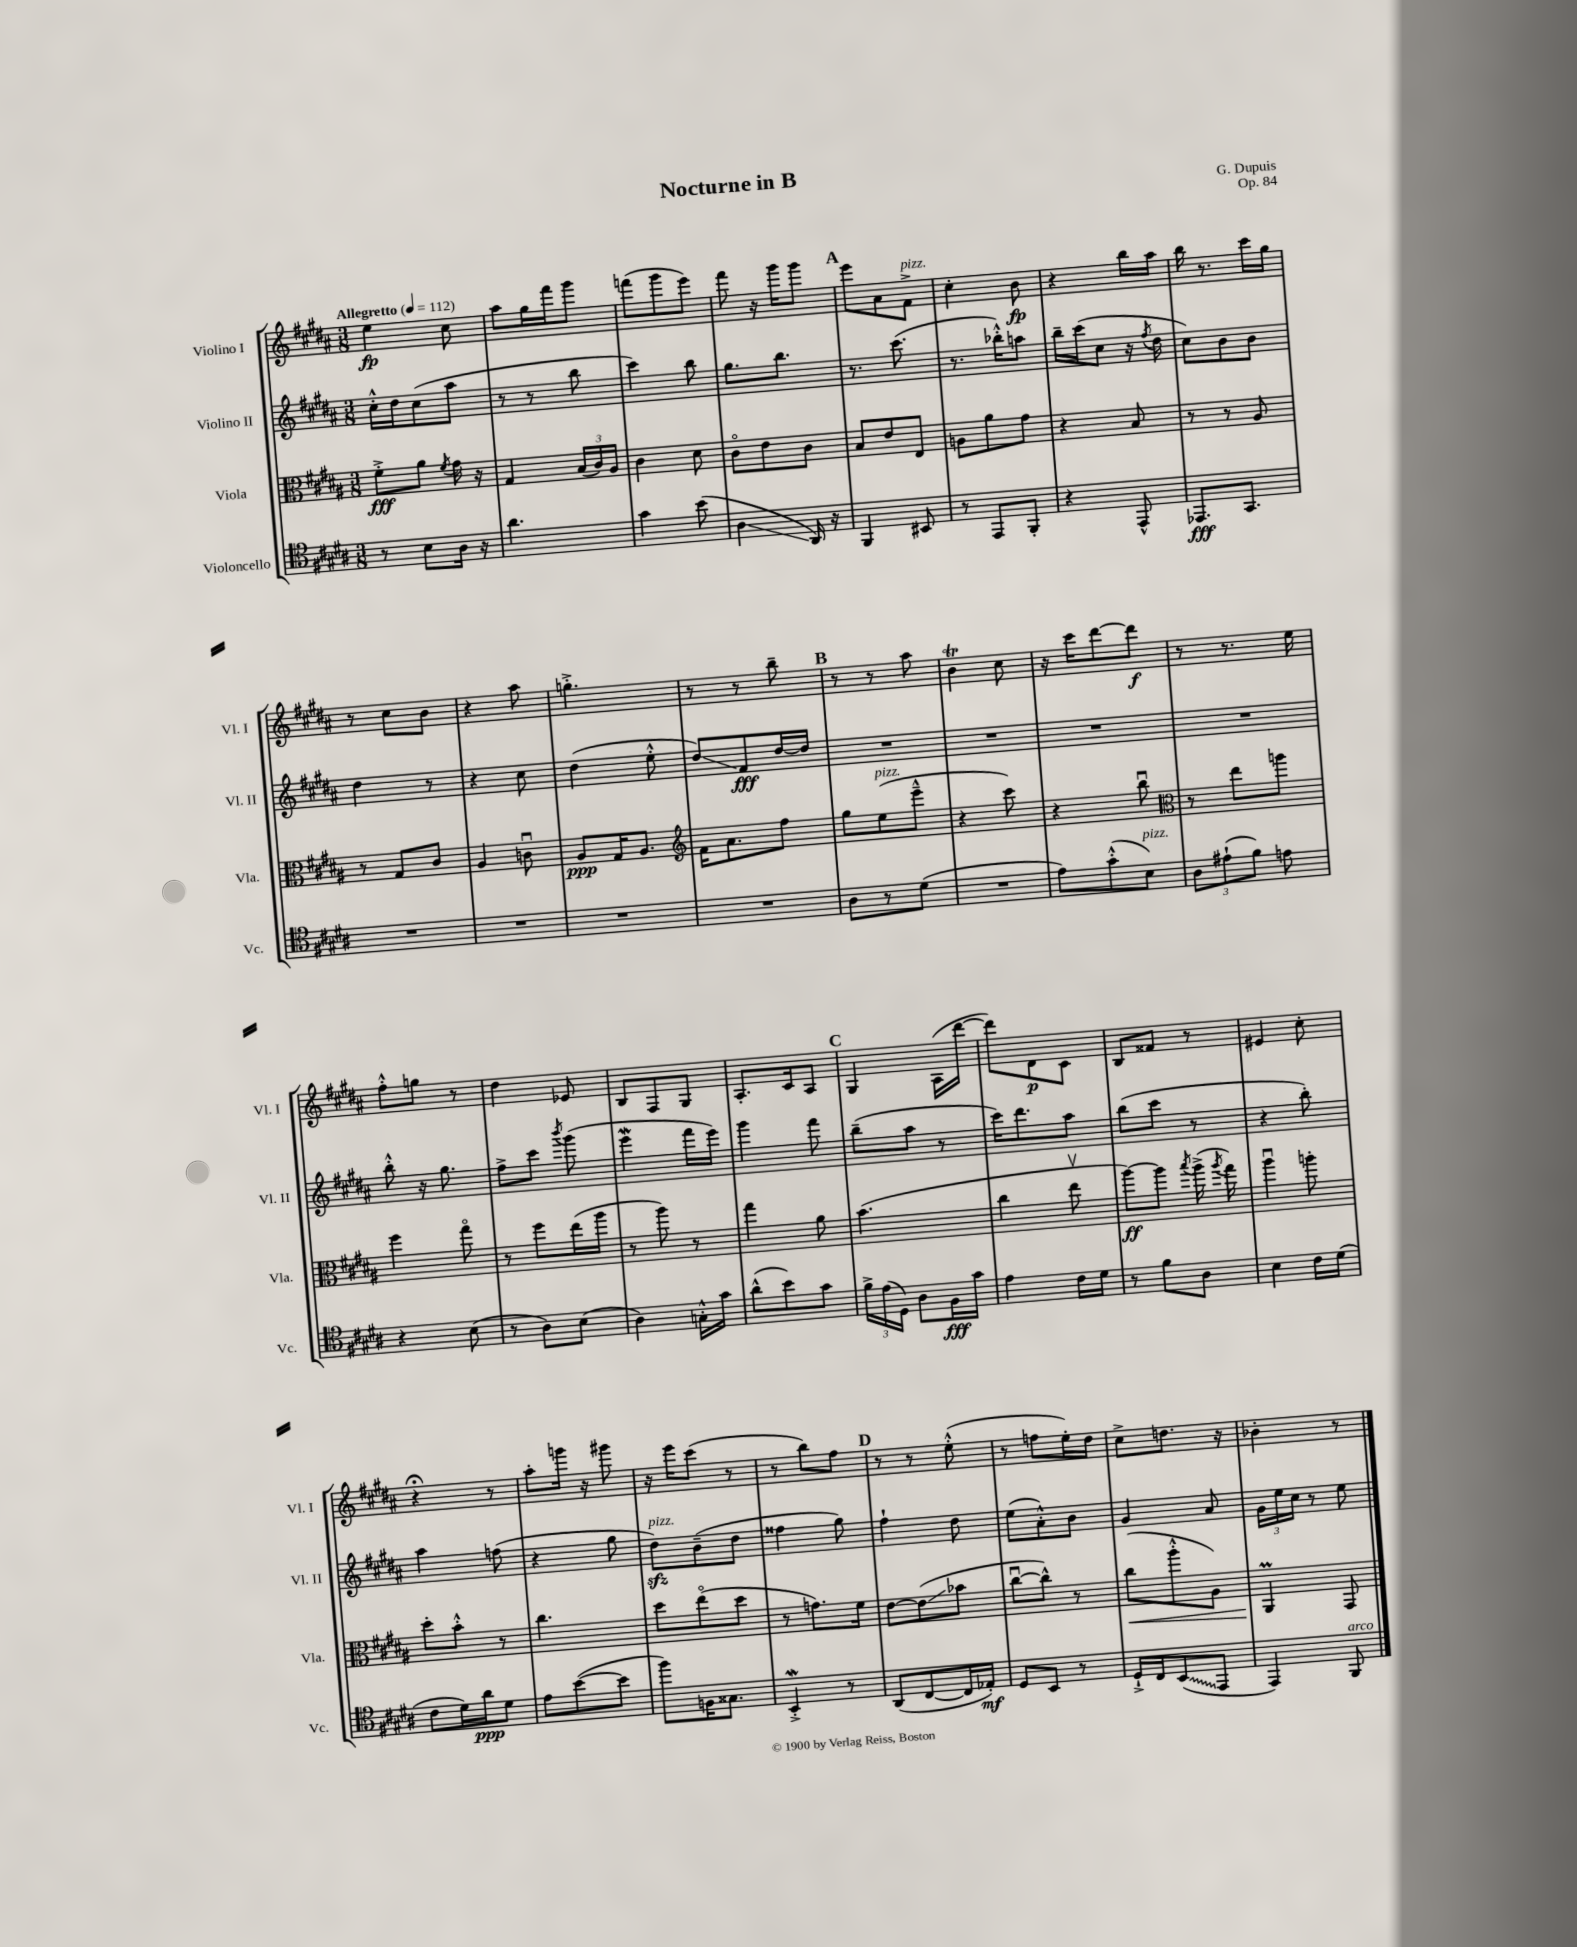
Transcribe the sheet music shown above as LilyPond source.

\header { title = "Nocturne in B" composer = "G. Dupuis" opus = "Op. 84" }
<<
\new StaffGroup <<
\new Staff = "s0" \with { instrumentName = "Violino I" shortInstrumentName = "Vl. I" } {
    \clef treble \key b \major \numericTimeSignature \time 3/8 \tempo "Allegretto" 4 = 112
    \autoBeamOff e''4\fp cis''8 |
    ais''8[ gis''16 fis'''16 gis'''8] |
    f'''8[( gis'''8 e'''8]) |
    fis'''8 r16 gis'''16[ gis'''8] |
    \mark \markup { \bold "A" } e'''8[ ais'8 fis'8]->^\markup { \italic "pizz." } |
    cis''4-. b'8\fp |
    r4 b''16[ ais''16] |
    b''16 r8. cis'''16[ gis''16] |
    r8 cis''8[ b'8] |
    r4 ais''8 |
    g''4.-.-> |
    r8 r8 b''8-- |
    \mark \markup { \bold "B" } r8 r8 ais''8 |
    b'4\trill cis''8 |
    r16 cis'''16[ dis'''8~ dis'''8]\f |
    r8 r8. e''16 |
    fis''8[-.-^ g''8] r8 |
    dis''4 ees'8 |
    b8[ fis8 gis8] |
    ais8.[-. cis'16 ais8] |
    \mark \markup { \bold "C" } gis4 ais16[( dis'''16]~ |
    dis'''8[) dis'8\p cis'8] |
    b8[ fisis'8] r8 |
    eis'4 cis''8-. |
    r4\fermata r8 |
    ais''8[-. g'''16] r16 gis'''8 |
    r16 e'''16[ cis'''8]( r8 |
    r8 b''8[) fis''8] |
    \mark \markup { \bold "D" } r8 r8 e''8-.-^( |
    r8 f''8[ e''16-.) dis''16] |
    cis''8[-> d''8.] r16 |
    bes'4-. r8 \bar "|." |
}
\new Staff = "s1" \with { instrumentName = "Violino II" shortInstrumentName = "Vl. II" } {
    \clef treble \key b \major \numericTimeSignature \time 3/8
    \autoBeamOff cis''16[-.-^ dis''16 cis''8( ais''8] |
    r8 r8 b''8 |
    cis'''4) b''8 |
    gis''8.[ b''8.] |
    \mark \markup { \bold "A" } r8. cis'''8.( |
    r8. bes''16[-.-^) a''8] |
    b''16[-- cis'''16( cis''8] r16 \acciaccatura { fis''8 } dis''16 |
    cis''8[) b'8 b'8] |
    dis''4 r8 |
    r4 cis''8 |
    dis''4( e''8-.-^ |
    dis''8[\glissando) fis'8\fff dis''16~ dis''16] |
    \mark \markup { \bold "B" } R4. |
    R4. |
    R4. |
    R4. |
    b''8-.-^ r16 gis''8. |
    fis''8[-> cis'''8] \acciaccatura { b'''8 } gis'''8( |
    e'''4\mordent fis'''16[ e'''16]) |
    gis'''4 fis'''8 |
    \mark \markup { \bold "C" } b''8[--( ais''8] r8 |
    cis'''16[) dis'''8. ais''8] |
    b''8[( cis'''8] r8 |
    r4 b''8-.) |
    ais''4 f''8( |
    r4 gis''8 |
    dis''8[\sfz^\markup { \italic "pizz." }) b'8--( dis''8] |
    fisis''4 gis''8) |
    \mark \markup { \bold "D" } fis''4-! dis''8 |
    e''8[( ais'8-.-^) b'8] |
    gis'4 ais'8 |
    \tuplet 3/2 { gis'16[ e''16 cis''16] } r8 e''8 \bar "|." |
}
\new Staff = "s2" \with { instrumentName = "Viola" shortInstrumentName = "Vla." } {
    \clef alto \key b \major \numericTimeSignature \time 3/8
    \autoBeamOff fis'8[-.->\fff ais'8] \acciaccatura { fis'8 } gis'16 r16 |
    gis4 \tuplet 3/2 { b16[( cis'16) ais16] } |
    cis'4 dis'8 |
    cis'8[\flageolet e'8 cis'8] |
    \mark \markup { \bold "A" } b8[ e'8 e8] |
    a8[ ais'8 gis'8] |
    r4 b8 |
    r8 r8 ais8 |
    r8 gis8[ cis'8] |
    ais4 c'8\downbow |
    ais8[\ppp gis16 ais8.] |
    \clef treble fis'16[ ais'8. fis''8] |
    \mark \markup { \bold "B" } gis''8[ e''8^\markup { \italic "pizz." }( e'''8]---^ |
    r4 cis'''8) |
    r4 b''8\downbow |
    \clef alto r8 e''8[ a''8] |
    fis''4 gis''8\flageolet |
    r8 fis''8[ e''16( ais''16] |
    r8 ais''8) r8 |
    gis''4 ais'8 |
    \mark \markup { \bold "C" } b'4.( |
    cis''4 e''8\upbow |
    ais''8[~\ff) ais''8] \acciaccatura { b''8 } ais''16->( \acciaccatura { ais''8 } gis''16) |
    ais''4\downbow a''8-. |
    dis''8[-. b'8]-.-^ r8 |
    cis''4. |
    dis''8[ e''8\flageolet( dis''8] |
    r8 g'8.[) fis'16] |
    \mark \markup { \bold "D" } e'8[~ e'8\glissando( bes'8] |
    cis''8[~\downbow cis''8]-^) r8 |
    cis''8[\<( ais''8-.-^ ais8]) |
    ais,4\prall\! gis,8 \bar "|." |
}
\new Staff = "s3" \with { instrumentName = "Violoncello" shortInstrumentName = "Vc." } {
    \clef tenor \key b \major \numericTimeSignature \time 3/8
    \autoBeamOff r8 b8[ ais16] r16 |
    ais'4. |
    gis'4 b'8( |
    ais4\glissando ais,16) r16 |
    \mark \markup { \bold "A" } fis,4 bis,8 |
    r8 e,8[ fis,8]-. |
    r4 e,8-^ |
    ees,8.[\fff gis,8.] |
    R4. |
    R4. |
    R4. |
    R4. |
    \mark \markup { \bold "B" } ais8[ r8 dis'8]( |
    R4. |
    e'8[) gis'8-.-^( b8]^\markup { \italic "pizz." }) |
    \tuplet 3/2 { ais8[ eis'8-!( fis'8]) } e'8 |
    r4 b8( |
    r8 ais8[) b8]( |
    ais4) g16[-.-^ gis'16] |
    ais'8[-^( b'8) gis'8] |
    \mark \markup { \bold "C" } \tuplet 3/2 { fis'16[-> e'16( dis16]) } ais8[ fis16\fff gis'16] |
    e'4 cis'16[ dis'16] |
    r8 fis'8[ ais8] |
    b4 cis'16[ dis'16]( |
    cis'8[ dis'16) ais'16\ppp dis'8] |
    e'8[ b'8~( b'8] |
    fis''8[) f16 gisis8.] |
    b,4-.->\mordent r8 |
    \mark \markup { \bold "D" } ais,8[( cis8~ cis16 ees16]-.\mf) |
    dis8[ b,8] r8 |
    dis16[-!-> cis16 \once \override Glissando.style = #'zigzag b,8\glissando( e,8] |
    e,4) fis,8^\markup { \italic "arco" } \bar "|." |
}
>>
>>
\layout { \context { \Score \remove "Bar_number_engraver" } }
